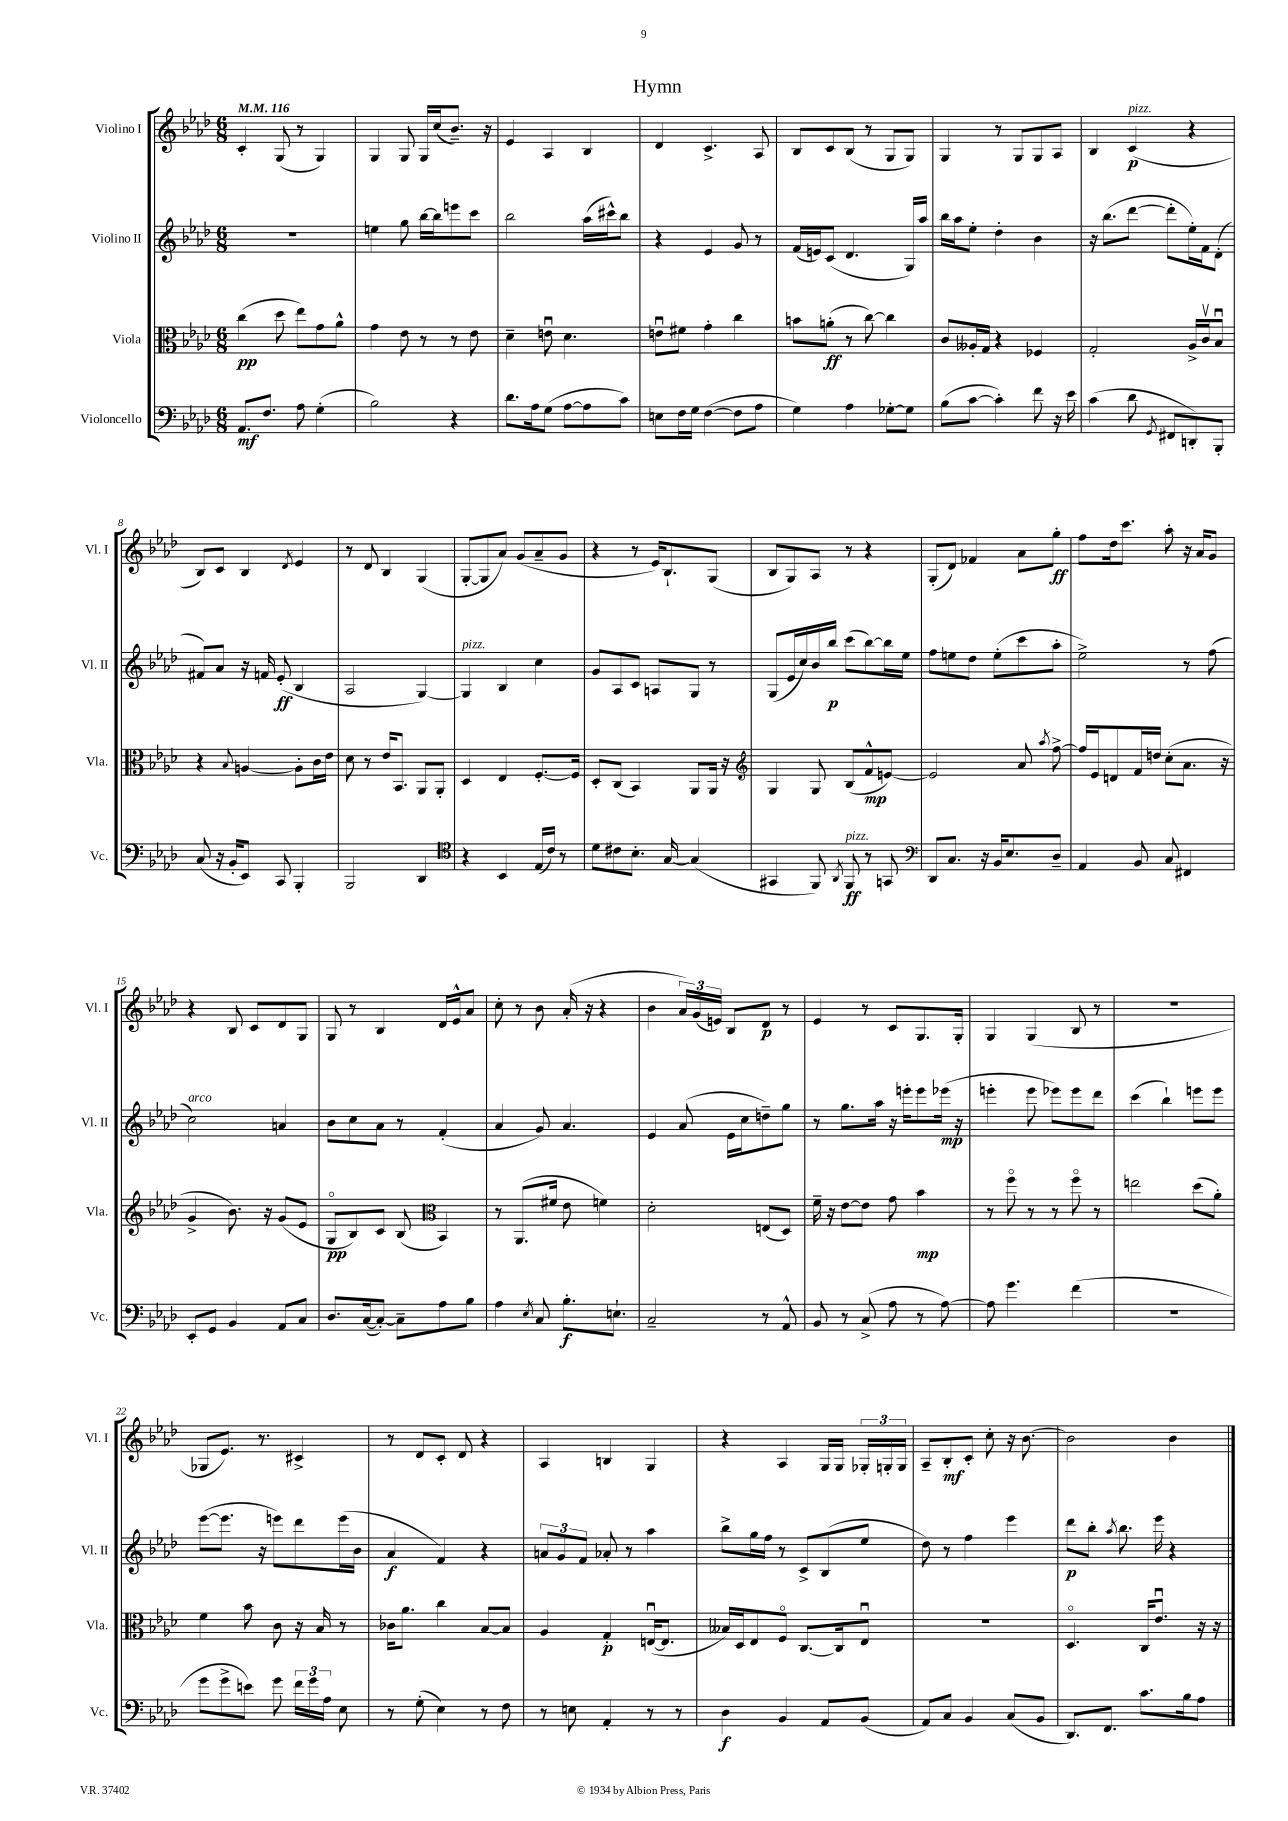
\header { title = "Hymn" }
<<
\new StaffGroup <<
\new Staff = "s0" \with { instrumentName = "Violino I" shortInstrumentName = "Vl. I" } {
    \clef treble \key aes \major \numericTimeSignature \time 6/8 \tempo 4 = 116
    \autoBeamOff c'4-. g8( r8 g4) |
    g4 g8 g16[ c''16( bes'8.]--) r16 |
    ees'4 aes4 bes4 |
    des'4 c'4.-> aes8 |
    bes8[ c'8 bes8]( r8 g8[ g8]) |
    g4 r8 g8[ g8 aes8] |
    bes4 c'4\p^\markup { \italic "pizz." }( r4 |
    bes8[) c'8] bes4 \acciaccatura { des'8 } ees'4 |
    r8 des'8 bes4 g4( |
    g8[~-. g8 aes'8]) g'8[( aes'8-- g'8] |
    r4 r8 ees'16[) bes8.-! g8]( |
    bes8[ g8) aes8] r8 r4 |
    g8[-.( des'8]) fes'4 aes'8[ g''8]-.\ff |
    f''8[ des''16 c'''8.] aes''8-. r16 aes'16[ g'8] |
    r4 bes8 c'8[ des'8 g8] |
    g8 r8 bes4 des'16[ ees'16-^ aes'8] |
    c''8-. r8 bes'8 aes'16-.( r16 r4 |
    bes'4 \tuplet 3/2 { aes'16[) g'16( e'16]) } bes8[ des'8]\p r8 |
    ees'4 r8 c'8[ g8. g16]-. |
    g4 g4( bes8 r8 |
    R2. |
    ges8[ ees'8.]) r8. cis'4-> |
    r8 des'8[ c'8]-. des'8 r4 |
    aes4 b4 g4 |
    r4 aes4 g16[ g16] \tuplet 3/2 { ges16[-. g16-. g16] } |
    aes8[-- bes8-.\mf c'8]-. c''8-. r16 bes'8.~ |
    bes'2 bes'4 \bar "|." |
}
\new Staff = "s1" \with { instrumentName = "Violino II" shortInstrumentName = "Vl. II" } {
    \clef treble \key aes \major \numericTimeSignature \time 6/8
    \autoBeamOff R2. |
    e''4 g''8 bes''16[~ bes''16 e'''8 c'''8] |
    bes''2 aes''16[( cis'''16-^) bes''8] |
    r4 ees'4 g'8 r8 |
    f'16[( e'16) c'8]( des'4. g16[) aes''16] |
    bes''16[ aes''16 ees''8]-. des''4-. bes'4 |
    r16 bes''8.[( des'''8]~ des'''8[-. ees''16-.) f'16 des'8]-.( |
    fis'8[) aes'8] r16 f'16 ees'8-.\ff( bes4 |
    aes2 g4~) |
    g4^\markup { \italic "pizz." } bes4 c''4 |
    g'8[ aes8 c'8] a8[ g8] r8 |
    g8[( ees'16 c''16) bes'16 bes''16]\p c'''8[( bes''8~) bes''16 ees''16] |
    f''8[ e''8 des''8] e''8[-.( c'''8 aes''8]-. |
    ees''2->) r8 f''8( |
    c''2^\markup { \italic "arco" }) a'4 |
    bes'8[ c''8 aes'8] r8 f'4-.( |
    aes'4 g'8) aes'4. |
    ees'4 aes'8( ees'16[ c''16 d''8--) g''8] |
    r8 g''8.[ aes''16] r16 e'''16[-. e'''8 ees'''16]\mp( r16 |
    e'''4-. e'''8 ees'''8[) ees'''8 des'''8] |
    c'''4( bes''4-!) e'''8[ e'''8] |
    ees'''8[~( ees'''8.] r16 e'''8[) des'''8 e'''16( bes'16] |
    aes'4\f f'4) r4 |
    \tuplet 3/2 { a'8[ g'8 f'8] } aes'8-. r8 aes''4 |
    bes''8[-> g''16 f''16] r8 c'8[-> bes8( ees''8] |
    des''8) r8 f''4 ees'''4 |
    des'''8[\p bes''8]-. \acciaccatura { aes''8 } bes''8. ees'''16 r4 \bar "|." |
}
\new Staff = "s2" \with { instrumentName = "Viola" shortInstrumentName = "Vla." } {
    \clef alto \key aes \major \numericTimeSignature \time 6/8
    \autoBeamOff c''4\pp( des''8 ees''8[) g'8 aes'8]-^ |
    g'4 ees'8 r8 r8 ees'8 |
    des'4-- e'8\downbow des'4. |
    e'8[\downbow fis'8] g'4-. c''4 |
    b'8[ a'8]-.\ff( r8 c''8~) c''4 |
    c'8[ aeses16-. g16] r4 fes4 |
    g2-. aes16[-> c'16\upbow bes8]\downbow |
    r4 \appoggiatura { bes8 } a4~ a8[-. c'16 ees'16] |
    des'8 r8 ees'16[ bes,8.] aes,8[ aes,8]-. |
    des4 ees4 f8.[~-. f16] |
    des8[-. c8]( bes,4) aes,8[ aes,16] r16 |
    \clef treble g4 g8 bes8[( f'8-^\mp e'8]~) |
    e'2 aes'8 \acciaccatura { aes''8 } f''8~-> |
    f''16[ ees'16 d'8 f'16 d''16] c''8[-.( aes'8.] r16 |
    g'4-> bes'8.) r16 g'8[( ees'8] |
    g8[\flageolet\pp bes8) c'8] bes8( \clef alto bes,4) |
    r8 aes,8.[( fis'16] ees'8 f'4) |
    des'2-. e8[( des8]) |
    f'16-- r16 ees'8[~ ees'8] g'8 bes'4\mp |
    r8 f''8\flageolet r8 r8 f''8\flageolet r8 |
    e''2 des''8[( aes'8]-.) |
    f'4 bes'8 c'8 r16 bes16 r8 |
    ces'16[ aes'8.] c''4 bes8[~ bes8] |
    aes4 g4-.\p e16[~\downbow( e8.] |
    beses16[) des16 ees8 f8]\flageolet c8.[~ c16 ees8]\downbow |
    R2. |
    des4.\flageolet c16[ ees'8.]\downbow r16 r16 \bar "|." |
}
\new Staff = "s3" \with { instrumentName = "Violoncello" shortInstrumentName = "Vc." } {
    \clef bass \key aes \major \numericTimeSignature \time 6/8
    \autoBeamOff aes,8.[\mf f8.] aes8 g4-.( |
    bes2) r4 |
    des'8.[ aes16 g8]( aes8[~ aes8 c'8]) |
    e8[ f16 g16] f4~( f8[ aes8] |
    g4) aes4 ges8[~-. ges8] |
    bes8[( c'8]~ c'4-.) f'8 r16 ees'16 |
    c'4( des'8 \acciaccatura { g,8 } fis,8[ d,8-.) bes,,8]-. |
    c8( r16 bes,16[-. ees,8]) c,8 bes,,4-. |
    bes,,2 des,4 |
    \clef tenor r4 bes,4 ees16[( c'16]) r8 |
    des'8[ cis'8 bes8.]-. g16~ g4( |
    gis,4 f,8) \acciaccatura { aes,8 } f,8\ff^\markup { \italic "pizz." } r8 g,8 |
    \clef bass des,8[ c8.] r16 bes,16[ ees8. des8]-- |
    aes,4 bes,8 c8 fis,4 |
    ees,8[-. g,8] bes,4 aes,8[ c8] |
    des8.[ c16~( c8]~-.) c8[-- aes8 bes8] |
    aes4 \acciaccatura { ees8 } c8 bes8.[-.\f e8.]-! |
    c2-- r8 aes,8-^ |
    bes,8 r8 c8->( aes8 r8 aes8~) |
    aes8 g'4. f'4( |
    R2. |
    g'8[ g'8-> e'8]) g'8 \tuplet 3/2 { f'16[ g'16 aes16] } ees8 |
    r8 g8-.( ees4) r8 f8 |
    r8 e8 aes,4-. r8 r8 |
    des4\f bes,4 aes,8[ bes,8]( |
    aes,8[) c8] bes,4 c8[( bes,8] |
    des,8.[) f,8.] c'8.[ bes16 aes8] \bar "|." |
}
>>
>>
